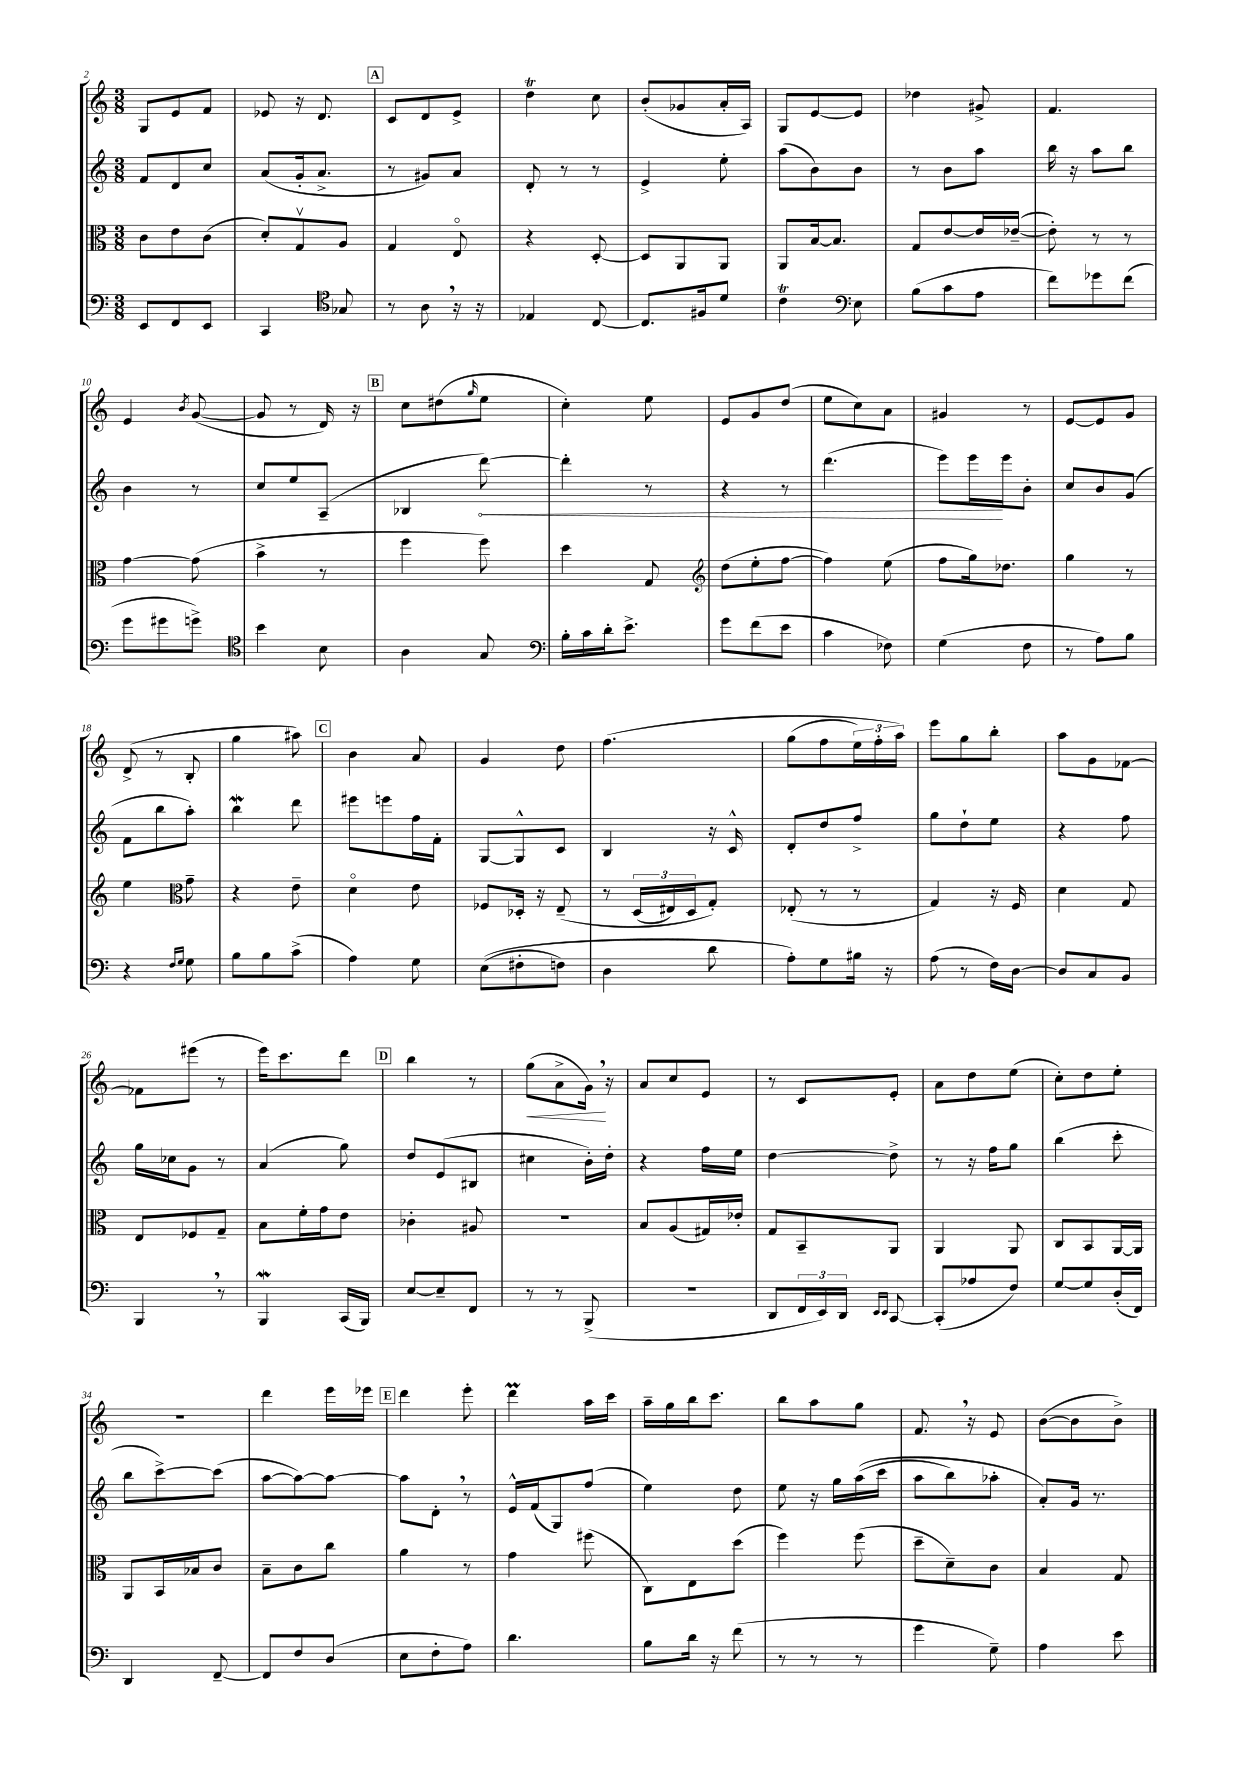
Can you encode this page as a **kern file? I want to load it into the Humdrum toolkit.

**kern	**kern	**kern	**kern
*staff4	*staff3	*staff2	*staff1
*clefF4	*clefC3	*clefG2	*clefG2
*k[]	*k[]	*k[]	*k[]
*M3/8	*M3/8	*M3/8	*M3/8
8EE	8c	8f	8G
8FF	8e	8d	8e
8EE	(8c	8cc	8f
=	=	=	=
4CC	8d')	(8a	8e-
.	8Gv	16g'	16r
.	.	8.a^	8.d
*clefC4	*	*	*
8G-	8A	.	.
=	=	=	=
8r	4G	8r	8c
8A	.	8g#)	8d
16r	8Eo	8a	8e^
16r	.	.	.
=	=	=	=
4E-	4r	8d'	4dd
.	.	8r	.
[8C	[8D'	8r	8cc
=	=	=	=
8.C]	8D]	4e^	(8b'
.	8AA	.	8g-
16F#	.	.	.
8d	8AA	8ee'	16a'
.	.	.	16A)
=	=	=	=
4c	8AA	(8aa	8G
.	[16B	8b)	[8e
.	8.B]	.	.
*clefF4	*	*	*
8E	.	8b	8e]
=	=	=	=
(8B	8G	8r	4dd-
8c	[8e	8b	.
8A	16e]	8aa	8g#^
.	([16e-~	.	.
=	=	=	=
8f)	8e-'])	16bb	4.f
.	.	16r	.
8g-	8r	8aa	.
(8f	8r	8bb	.
=	=	=	=
8g	[4g	4b	4e
8g#	.	.	.
.	.	.	8qb
8g^)	(8g]	8r	([8g
=	=	=	=
*clefC4	*	*	*
4b	4b^	8cc	8g]
.	.	8ee	8r
8B	8r	(8A~	16d)
.	.	.	16r
=	=	=	=
4A	4ff	4B-	8cc
.	.	.	(8dd#
.	.	.	16qqgg
8G	8ff)	[8ddd)	8ee
=	=	=	=
*clefF4	*	*	*
16B'	4dd	4ddd']	4cc')
16c	.	.	.
16d'	.	.	.
8.e^	.	.	.
.	8G	8r	8ee
=	=	=	=
*	*clefG2	*	*
8g	(8dd	4r	8e
(8f	8ee'	.	8g
8e	[8ff	8r	(8dd
=	=	=	=
4c	4ff])	(4.ddd	8ee
.	.	.	8cc)
8F-)	(8ee	.	8a
=	=	=	=
(4G	8ff	8eee)	4g#
.	16gg)	16eee	.
.	8.dd-	16eee	.
8F	.	8b'	8r
=	=	=	=
8r	4gg	8cc	[8e
8A)	.	8b	8e]
8B	8r	(8g	8g
=	=	=	=
4r	4ee	8f	(8d^
.	.	8bb	8r
*	*clefC3	*	*
16qqF	.	.	.
16qqG	.	.	.
8G	8g~	8aa')	8B'
=	=	=	=
8B	4r	4bb	4gg
8B	.	.	.
(8c^	8e~	8ddd	8aa#)
=	=	=	=
4A)	4do	8eee#	4b
.	.	8eee	.
8G	8e	16ff	8a
.	.	16f'	.
=	=	=	=
&((8E	8F-	[8G	4g
8F#'	16D-'	8G^^]	.
.	16r	.	.
8F)	&(8E~	8c	8dd
=	=	=	=
4D	8r	4B	&(4.ff
.	(24D	.	.
.	24E#)	.	.
.	24D	.	.
8d	8G'&)	16r	.
.	.	16c^^	.
=	=	=	=
8A'&)	(8E-'	8d'	(8gg
8G	8r	8dd	8ff
16B#	8r	8ff^	24ee)
.	.	.	24ff'
16r	.	.	.
.	.	.	24aa&)
=	=	=	=
(8A	4G)	8gg	8eee
8r	.	8dd`	8gg
16F)	16r	8ee	8bb'
[16D	16F	.	.
=	=	=	=
8D]	4d	4r	8aa
8C	.	.	8g
8BB	8G	8ff	[8f-
=	=	=	=
4BBB	8E	16gg	8f-]
.	.	16cc-	.
.	8F-	8g	(8eee#
8r	8G~	8r	8r
=	=	=	=
4BBB	8B	(4a	16eee)
.	.	.	8.ccc
.	16f'	.	.
.	16g	.	.
(16CC	8e	8gg)	8ddd
16BBB)	.	.	.
=	=	=	=
[8E	4c-'	8dd	4bb
8E~]	.	(8e	.
8FF	8A#	8B#	8r
=	=	=	=
8r	4.r	4cc#	(8gg
8r	.	.	8a^
(8BBB^	.	16b')	16g)
.	.	16dd'	16r
=	=	=	=
4.r	8B	4r	8a
.	(8A	.	8cc
.	16G#)	16ff	8e
.	16e-'	16ee	.
=	=	=	=
8DD	8G	[4dd	8r
24FF	8BB~	.	8c
24EE)	.	.	.
24DD	.	.	.
16qqEE	.	.	.
16qqEE	.	.	.
[8CC	8AA	8dd^]	8e'
=	=	=	=
(8CC']	4AA	8r	8a
8A-	.	16r	8dd
.	.	16ff	.
8F)	8AA	8gg	(8ee
=	=	=	=
[8G	8C	(4bb	8cc')
8G]	8BB	.	8dd
(16D'	[16AA	8ccc'	8ee'
16FF)	16AA]	.	.
=	=	=	=
4DD	8AA	8bb	4.r
.	16BB	[8ccc^)	.
.	16B-	.	.
[8FF~	8c	(8ccc]	.
=	=	=	=
8FF]	8B~	[8aa	4ddd
8F	8c	8aa_)	.
(8D	8cc	8aa_	16eee
.	.	.	16eee-
=	=	=	=
8E	4a	8aa]	4ddd
8F'	.	8d'	.
8A)	8r	8r	8eee'
=	=	=	=
4.d	4g	16e^^	4ddd
.	.	(16f	.
.	.	8G)	.
.	(8ff#	(8ff	16aa
.	.	.	16ccc
=	=	=	=
8B	8C)	4ee)	16aa~
.	.	.	16gg
16d	8E	.	16bb
16r	.	.	8.ccc
(8f	(8dd	8dd	.
=	=	=	=
8r	4ff)	8ee	8bb
8r	.	16r	8aa
.	.	16gg	.
8r	(8ff	&((16aa	8gg
.	.	16ccc	.
=	=	=	=
4g	8dd~	8aa	8.f
.	8d~)	8bb)	.
.	.	.	16r
8G~)	8c	8aa-'	8e
=	=	=	=
4A	4B	8a'&)	([8b
.	.	16g	8b]
.	.	8.r	.
8e	8G	.	8b^)
==	==	==	==
*-	*-	*-	*-
